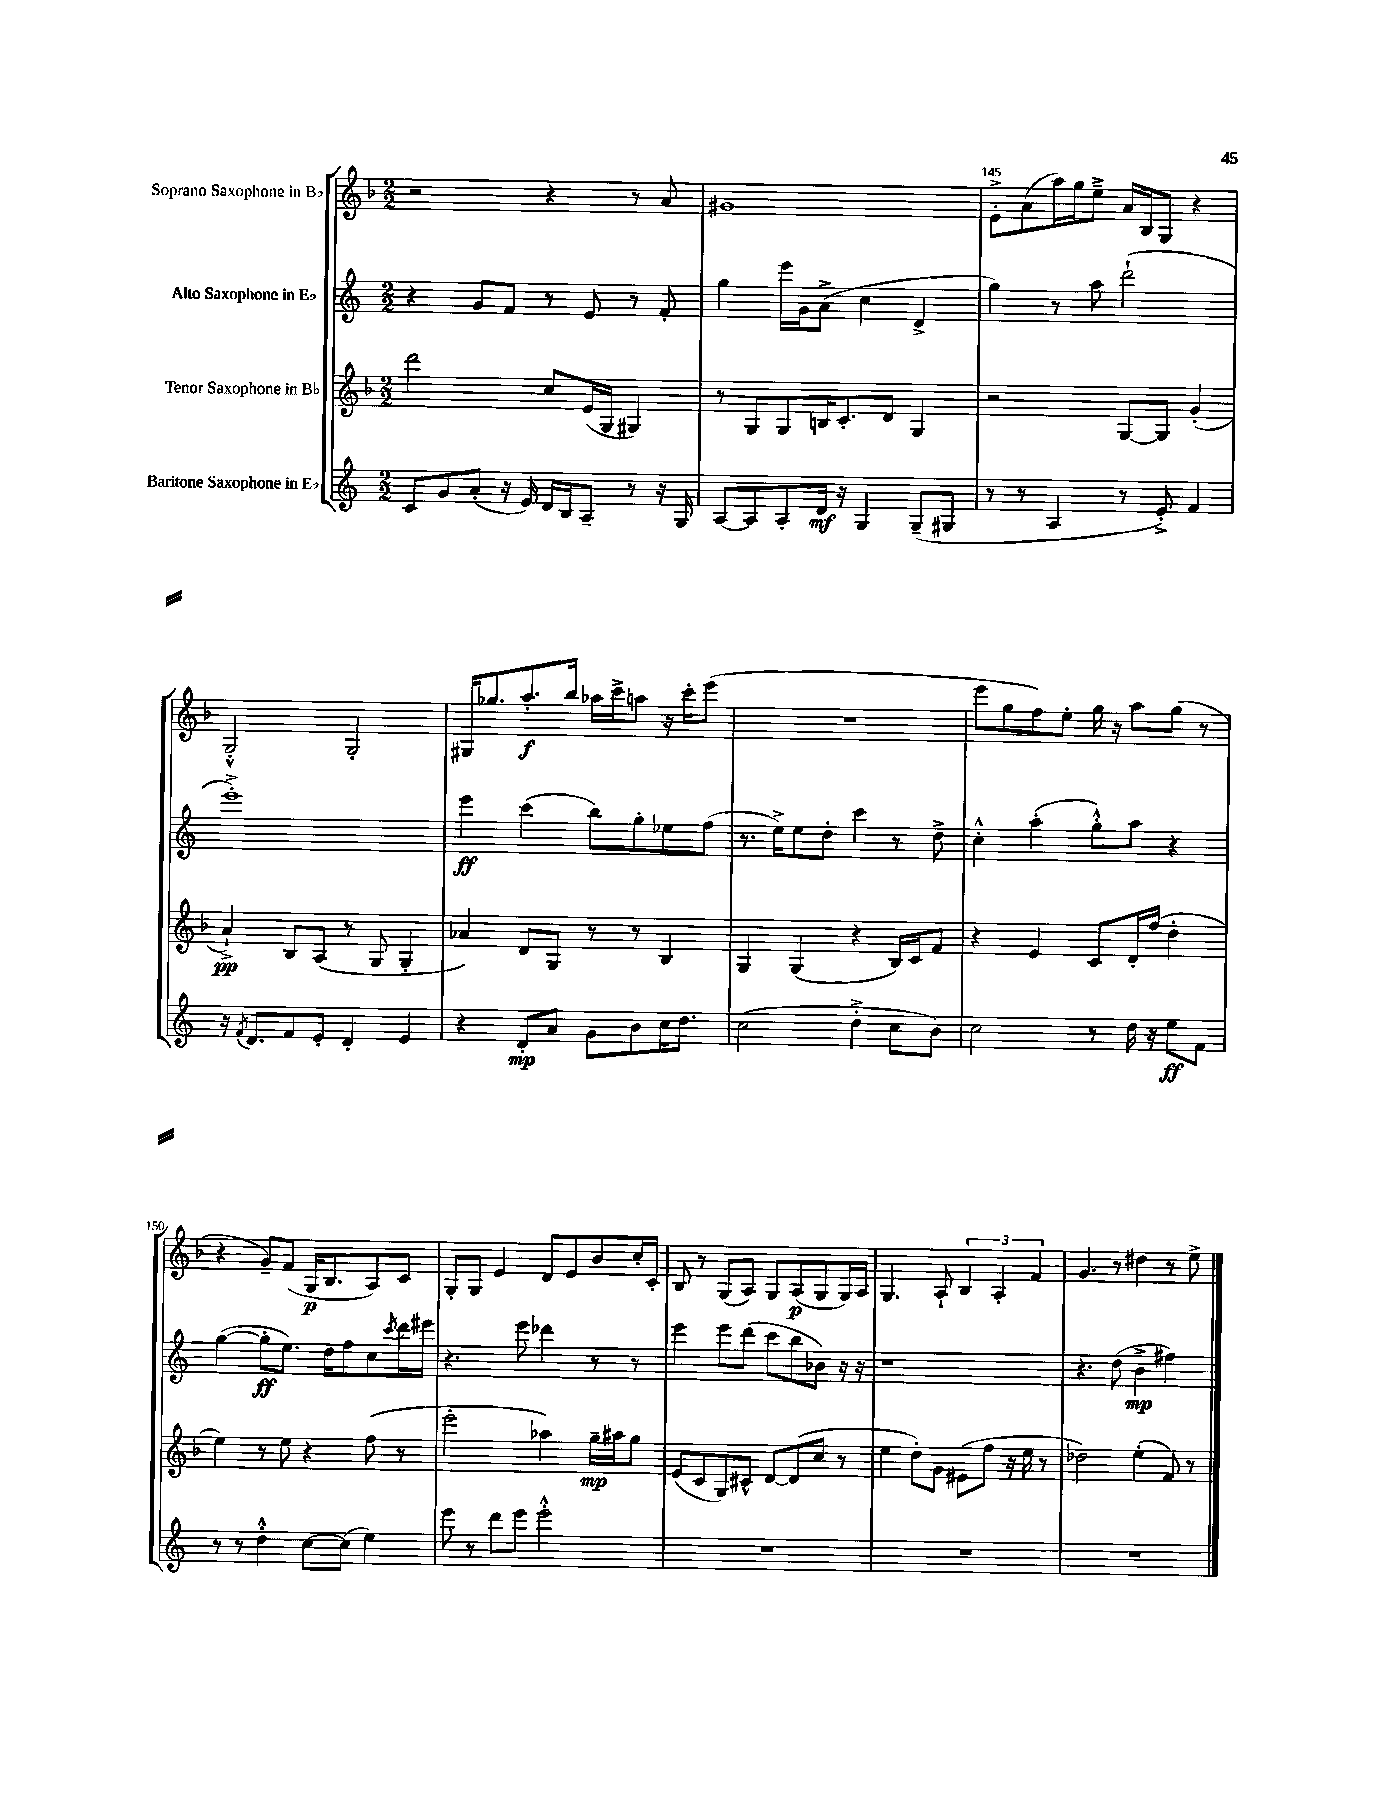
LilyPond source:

<<
\new StaffGroup <<
\new Staff = "s0" \with { instrumentName = "Soprano Saxophone in Bb" } {
    \clef treble \key f \major \numericTimeSignature \time 2/2
    r2 r4 r8 a'8 |
    gis'1 |
    e'8-.-> a'8( a''16) g''16 e''8---> a'16 bes16 g8 r4 |
    g2-.-^ g2-. |
    gis16 ges''8. a''8.-.\f bes''16 aes''16 c'''16-> a''8 r16 c'''16-. e'''8( |
    R1 |
    e'''8 g''8 f''8) e''8-. g''16 r16 a''8 g''8( r8 |
    r4 g'8--) f'8( g16\p bes8. a8) c'8 |
    g8-. g8 e'4 d'8 e'8 bes'8 c''16-. c'16-. |
    bes8 r8 g8( a8) g8 a8\p( g8 g16) a16 |
    g4. a8-! \tuplet 3/2 { bes4 a4-. f'4 } |
    g'4. r8 dis''4 r8 e''8-> \bar "|." |
}
\new Staff = "s1" \with { instrumentName = "Alto Saxophone in Eb" } {
    \clef treble \key c \major \numericTimeSignature \time 2/2
    r4 g'8 f'8 r8 e'8 r8 f'8-. |
    g''4 e'''16 g'16 a'8->( c''4 d'4-> |
    g''4) r8 a''8 d'''2-!( |
    e'''1-.->) |
    e'''4\ff c'''4( b''8) g''8-. ees''8 f''8( |
    r8. e''16->) e''8 d''8-. c'''4 r8 d''8-> |
    c''4-.-^ a''4-.( g''8-.-^) a''8 r4 |
    g''4~( g''8-.\ff e''8.) d''16 f''8 c''8 \acciaccatura { c'''8 } d'''16 eis'''16 |
    r4. e'''8 des'''4 r8 r8 |
    e'''4 e'''8 d'''8( c'''8 b''8 bes'8) r16 r16 |
    r1 |
    r4. d''8( b'4->\mp fis''4) \bar "|." |
}
\new Staff = "s2" \with { instrumentName = "Tenor Saxophone in Bb" } {
    \clef treble \key f \major \numericTimeSignature \time 2/2
    d'''2 c''8 e'16( g16 gis4) |
    r8 g8 g8 b16 c'8.-. d'8 g4 |
    r2 g8~ g8 g'4-.( |
    a'4-!->\pp) bes8 a8( r8 g8 g4-. |
    aes'4) d'8 g8 r8 r8 bes4 |
    g4 g4( r4 bes16) c'16 f'8 |
    r4 e'4 c'8 d'16-. f''16( d''4-. |
    e''4) r8 e''8 r4 f''8( r8 |
    e'''2-. aes''4) g''16--\mp ais''16 g''8 |
    e'8( c'8 g8) cis'8-^ d'8~ d'8( c''8 r8 |
    e''4 d''8-.) g'8 eis'8( f''8 r16 e''16 r8 |
    des''2) e''4-.( f'8) r8 \bar "|." |
}
\new Staff = "s3" \with { instrumentName = "Baritone Saxophone in Eb" } {
    \clef treble \key c \major \numericTimeSignature \time 2/2
    c'8 g'8 a'8-.( r16 e'16) d'16 b16 a8-- r8 r16 g16 |
    a8~ a8 a8-. d'16\mf r16 g4 g8--( gis8 |
    r8 r8 a4 r8 e'8-.->) f'4 |
    r16 \acciaccatura { f'8 } d'8. f'8 e'8-. d'4-. e'4 |
    r4 d'8-.\mp a'8 g'8 b'8 c''16 d''8. |
    c''2( d''4-.-> c''8 b'8) |
    c''2 r8 d''16 r16 e''8\ff f'8 |
    r8 r8 d''4-.-^ c''8~ c''8( e''4) |
    e'''8 r8 d'''8 e'''8 e'''2-.-^ |
    R1 |
    R1 |
    R1 \bar "|." |
}
>>
>>
\layout { \context { \Score currentBarNumber = #143 \override BarNumber.break-visibility = ##(#f #t #t) barNumberVisibility = #(every-nth-bar-number-visible 5) } }
